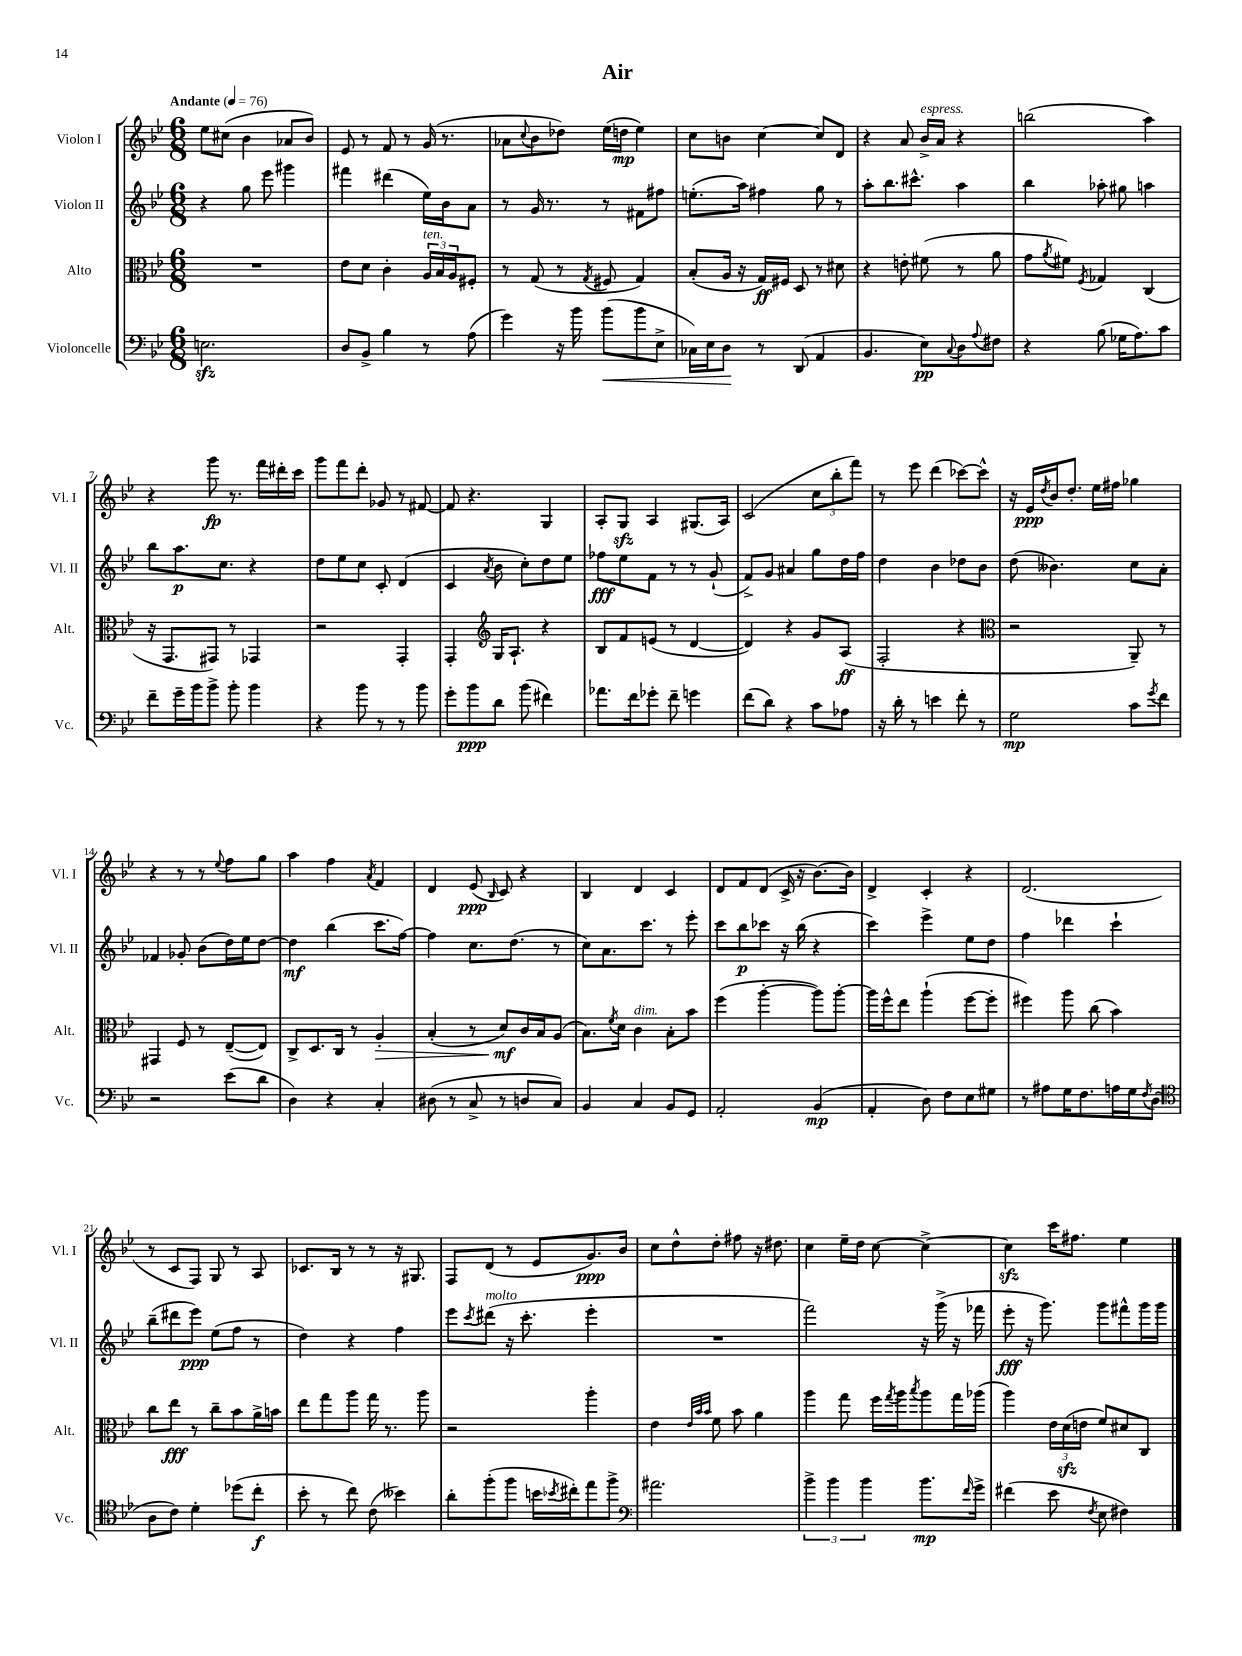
\header { title = "Air" }
<<
\new StaffGroup <<
\new Staff = "s0" \with { instrumentName = "Violon I" shortInstrumentName = "Vl. I" } {
    \clef treble \key bes \major \numericTimeSignature \time 6/8 \tempo "Andante" 4 = 76
    ees''8 cis''8( bes'4 aes'8 bes'8) |
    ees'8 r8 f'8 r8 g'16( r8. |
    aes'8 \appoggiatura { c''8 } bes'8 des''8) ees''16( d''16\mp ees''4) |
    c''8 b'8 c''4~ c''8 d'8 |
    r4 a'8 bes'16->^\markup { \italic "espress." } a'16 r4 |
    b''2( a''4) |
    r4 g'''8\fp r8. f'''16 dis'''16-. c'''16 |
    g'''8 f'''8 d'''8-. ges'8 r8 fis'8~ |
    fis'8 r4. g4 |
    a8-. g8\sfz a4 gis8.( a16) |
    c'2( \tuplet 3/2 { c''8 bes''8-. f'''8) } |
    r8 ees'''8 d'''4( ces'''8~) ces'''8-^ |
    r16 ees'16\ppp \acciaccatura { d''8 } bes'16 d''8.-. ees''16 fis''16 ges''4 |
    r4 r8 r8 \appoggiatura { ees''8 } f''8 g''8 |
    a''4 f''4 \acciaccatura { a'8 } f'4 |
    d'4 ees'8\ppp( \grace { bes16 } c'8) r4 |
    bes4 d'4 c'4 |
    d'8 f'8 d'8( c'16-> r16 bes'8.~) bes'16 |
    d'4-> c'4-. r4 |
    d'2.( |
    r8 c'8 f8) g8 r8 a8 |
    ces'8. bes16 r8 r8 r16 gis8. |
    f8 d'8( r8 ees'8 g'8.\ppp) bes'16 |
    c''8 d''8-^ d''8-. fis''8 r16 dis''8. |
    c''4 ees''16-- d''16 c''8~ c''4~-> |
    c''4\sfz c'''16 fis''8. ees''4 \bar "|." |
}
\new Staff = "s1" \with { instrumentName = "Violon II" shortInstrumentName = "Vl. II" } {
    \clef treble \key bes \major \numericTimeSignature \time 6/8
    r4 g''8 ees'''8 gis'''4 |
    fis'''4 dis'''4( ees''16) bes'16 a'8 |
    r8 g'16 r8. r8 fis'8 fis''8 |
    e''8.-.( a''16) fis''4 g''8 r8 |
    a''8-. bes''8. cis'''8.-^ a''4 |
    bes''4 aes''8-. gis''8 a''4 |
    bes''8 a''8.\p c''8. r4 |
    d''8 ees''8 c''8 c'8-. d'4( |
    c'4 \acciaccatura { a'8 } bes'8 c''8-.) d''8 ees''8 |
    fes''8\fff ees''8 f'8 r8 r8 g'8-!( |
    f'8->) g'8 ais'4 g''8 d''16 f''16 |
    d''4 bes'4 des''8 bes'8 |
    d''8( beses'4.) c''8 a'8-. |
    fes'4 ges'8-. bes'8( d''16) ees''16 d''8~ |
    d''4\mf bes''4( c'''8. f''16~) |
    f''4 c''8. d''8.( r8 |
    c''8) a'8. c'''8. r8 ees'''8-. |
    c'''8 bes''8\p ces'''8 r16 bes''16( r4 |
    c'''4) ees'''4-> ees''8 d''8 |
    f''4 des'''4 c'''4-! |
    bes''8--( dis'''8 ees'''8\ppp) ees''8( f''8 r8 |
    d''4) r4 f''4 |
    ees'''8 \acciaccatura { c'''8 } dis'''8^\markup { \italic "molto" }( r16 c'''8.-. ees'''4-. |
    R2. |
    f'''2) r16 g'''16->( r16 fes'''16 |
    ees'''8-.\fff r16 g'''8.) g'''8 fis'''8-^ g'''16 g'''16 \bar "|." |
}
\new Staff = "s2" \with { instrumentName = "Alto" shortInstrumentName = "Alt." } {
    \clef alto \key bes \major \numericTimeSignature \time 6/8
    R2. |
    ees'8 d'8 c'4-. \tuplet 3/2 { a16^\markup { \italic "ten." } bes16 a16 } fis8-. |
    r8 g8( r8 \acciaccatura { g8 } fis8 g4) |
    bes8-.( a16 r16 g16\ff) fis16 d8 r8 dis'8 |
    r4 e'8-. fis'8( r8 a'8 |
    g'8 \acciaccatura { a'8 } fis'8) \acciaccatura { f8 } ges4 c4( |
    r16 g,8. gis,8) r8 ges,4 |
    r2 g,4-. |
    g,4-. \clef treble g16 a8.-! r4 |
    bes8 f'8 e'8( r8 d'4~ |
    d'4) r4 g'8 a8\ff( |
    f2-. r4 |
    \clef alto r2 a,8--) r8 |
    gis,4 f8 r8 ees8~--( ees8) |
    c8-> d8. c16 r8 a4-.\> |
    bes4-.( r8 d'8\mf\!) c'16 bes16 a8( |
    bes8.) \acciaccatura { f'8 } d'16 c'4^\markup { \italic "dim." } bes8-. bes'8 |
    f''4( a''4~-. a''8) a''8~-. |
    a''16 f''16-^ ees''8 a''4-!( f''8~ f''8-. |
    fis''4) a''8 c''8( bes'4) |
    c''8 ees''8\fff r8 c''8-- bes'8 a'16-> b'16 |
    ees''8 g''8 a''8 g''16 r8. a''8 |
    r2 a''4-. |
    ees'4 \grace { ees'32 bes'32 bes'32 } f'8 bes'8 a'4 |
    a''4 g''8 f''16 \acciaccatura { g''8 } a''16 \acciaccatura { bes''8 } a''8 g''16 aes''16( |
    a''4) \tuplet 3/2 { ees'16 d'16\sfz( e'16 } f'8) dis'8 c8 \bar "|." |
}
\new Staff = "s3" \with { instrumentName = "Violoncelle" shortInstrumentName = "Vc." } {
    \clef bass \key bes \major \numericTimeSignature \time 6/8
    e2.\sfz |
    d8 bes,8-> bes4 r8 a8( |
    g'4) r16 bes'16 bes'8\<( bes'8 ees8-> |
    ces16) ees16 d8\! r8 d,8( a,4 |
    bes,4. ees8\pp) \appoggiatura { c8 } d8 \appoggiatura { a8 } fis8 |
    r4 bes8( ges16 a8.) c'8 |
    f'8-- g'16-- bes'16 bes'8-> bes'8-. bes'4 |
    r4 bes'8 r8 r8 bes'8 |
    g'8-. bes'8\ppp d'8 bes'8( fis'4) |
    aes'8. f'16 ges'8-. f'8-- g'4 |
    f'8( d'8) r4 c'8 aes8 |
    r16 d'16-. r8 e'4 f'8-. r8 |
    g2\mp c'8 \acciaccatura { g'8 } f'8 |
    r2 ees'8( d'8 |
    d4) r4 c4-. |
    dis8( r8 c8-> r8 d8 c8) |
    bes,4 c4 bes,8 g,8 |
    a,2-. bes,4\mp( |
    a,4-. d8) f8 ees8 gis8 |
    r8 ais8 g16 f8. a16 g16 \acciaccatura { f8 } d8( |
    \clef tenor a8 c'8) d'4-. des''8( c''8-.\f |
    bes'8-. r8 c''8) c'8( beses'4) |
    a'8-. f''8-.( f''8 b'16 \acciaccatura { bes'8 } cis''16-.) ees''8 f''8-> |
    \clef bass ais'2. |
    \tuplet 3/2 { bes'4-> bes'4 bes'4 } bes'8.\mp \grace { f'16 } g'16-> |
    fis'4( ees'8 \acciaccatura { f8 } ees8 fis4) \bar "|." |
}
>>
>>
